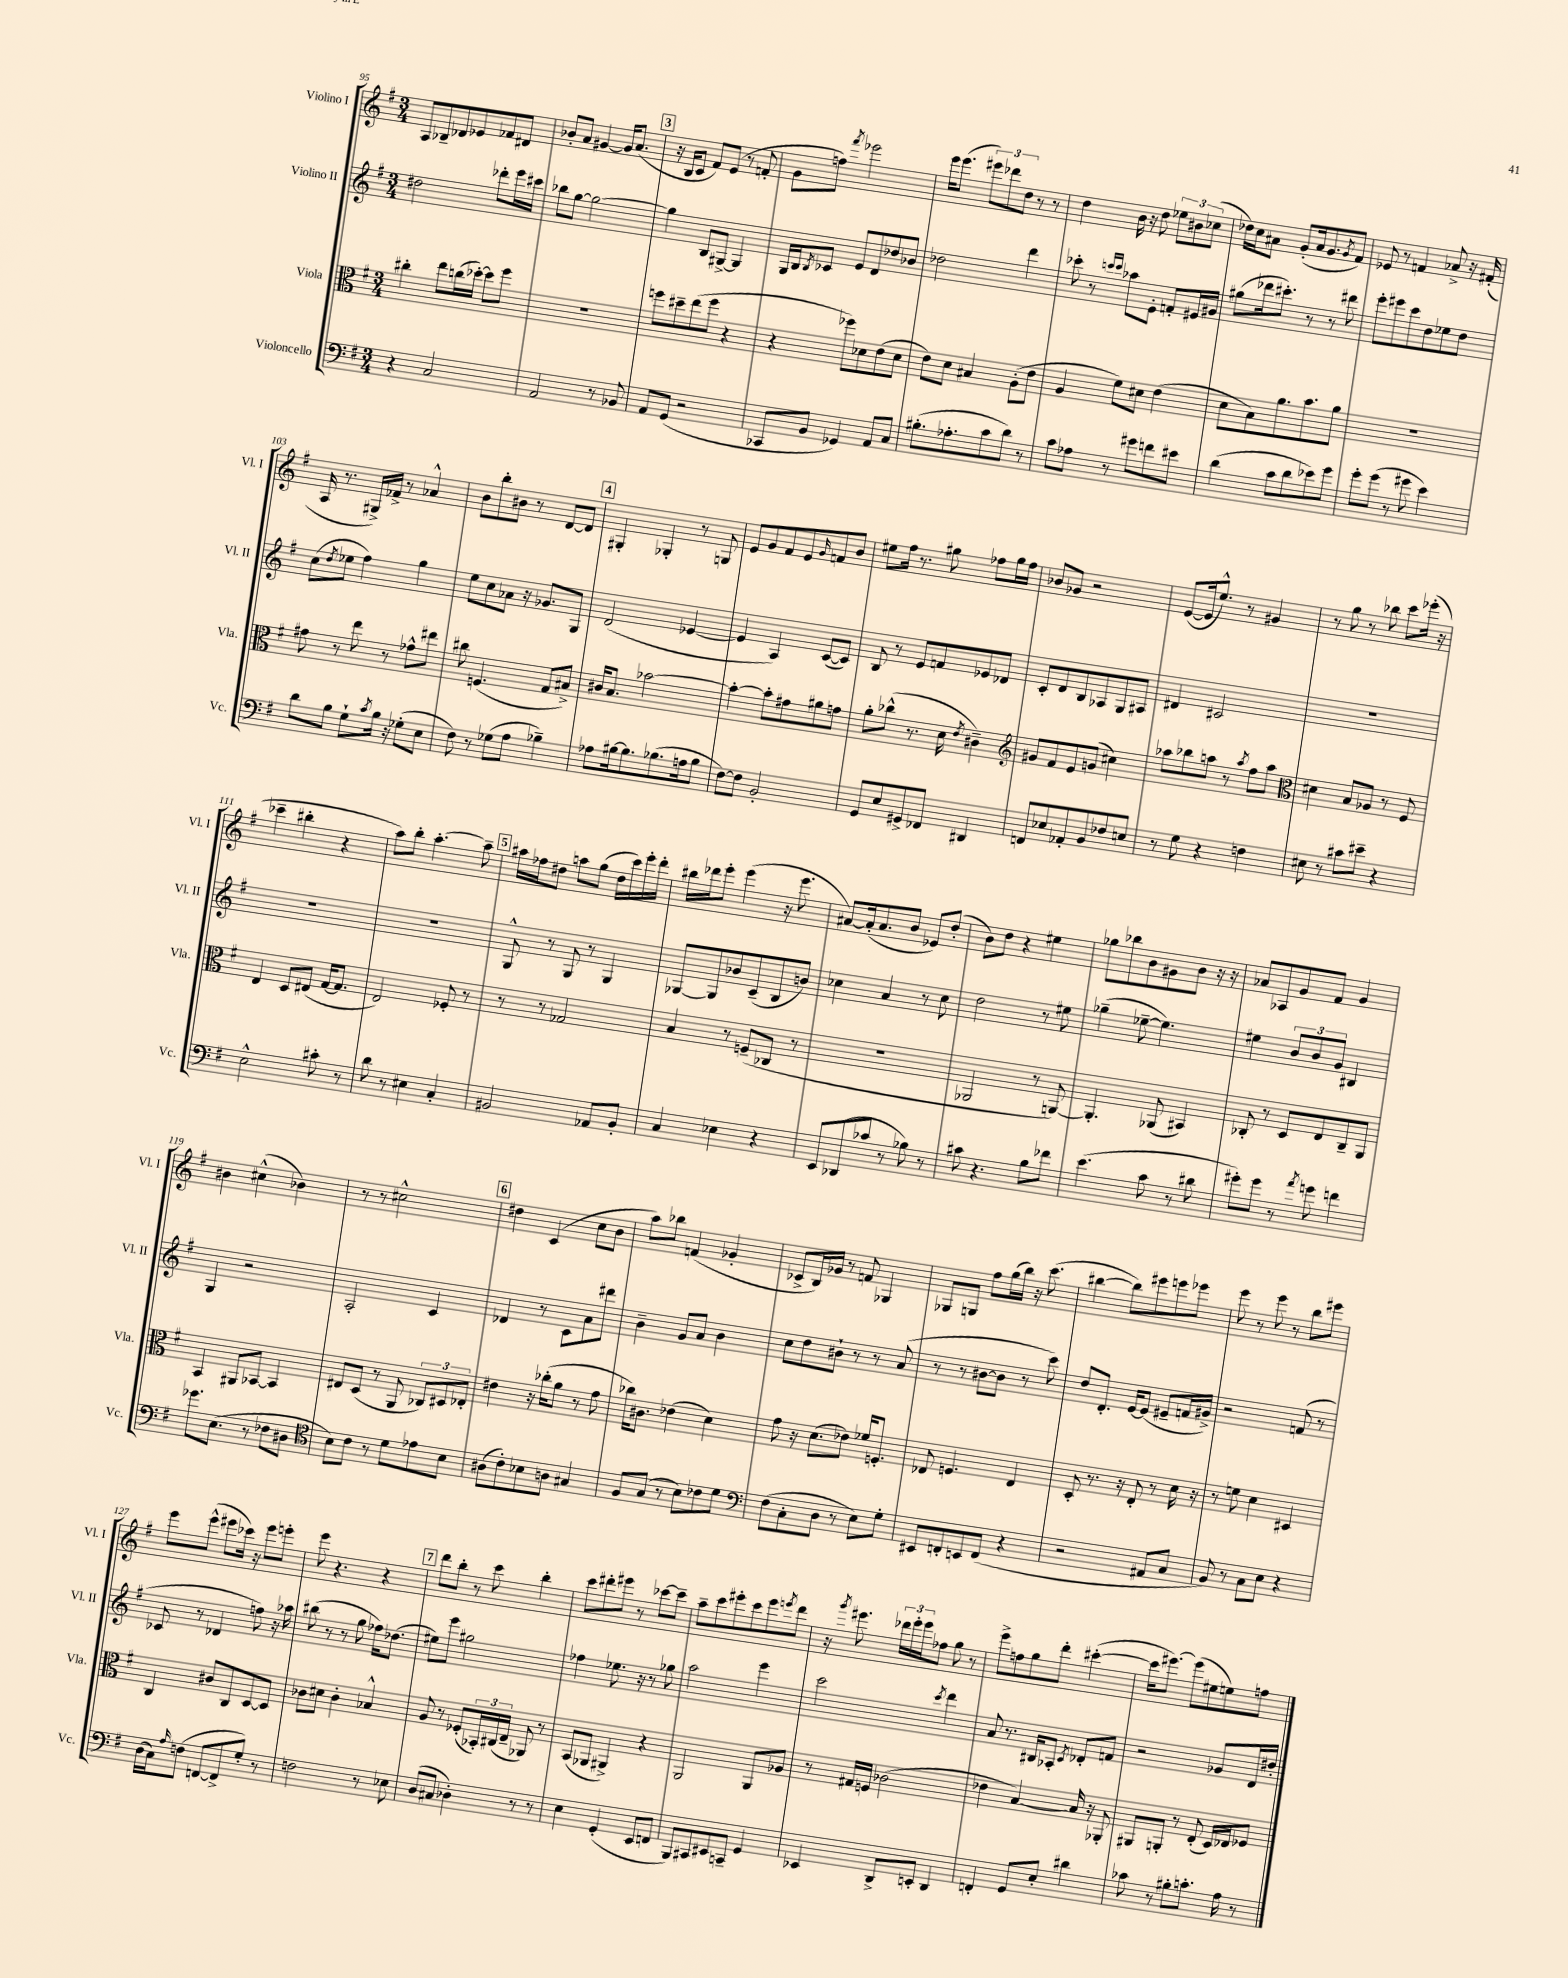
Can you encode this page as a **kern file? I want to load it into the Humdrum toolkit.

**kern	**kern	**kern	**kern
*staff4	*staff3	*staff2	*staff1
*clefF4	*clefC3	*clefG2	*clefG2
*k[f#]	*k[f#]	*k[f#]	*k[f#]
*M3/4	*M3/4	*M3/4	*M3/4
4r	4cc#'	2dd#	8A
.	.	.	8B-~
2C	8ee	.	8d-
.	(16cc	.	8e-
.	[16dd-')	.	.
.	8dd-]	8ddd-'	8f-
.	8ff#	16eee	8d#
.	.	16ccc#	.
=	=	=	=
2AA	2.r	8bb-	8b-'
.	.	[8gg	8a
.	.	2gg_	[4g#
8r	.	.	16g#]
.	.	.	(8.a
8BB-	.	.	.
=	=	=	=
8AA	8ff	4gg]	16r
.	.	.	16B
(8GG	8dd#~	.	8c
2r	(8ee	8B	8f#)
.	8ff	[8G#^	(8e
.	4r	4G#]	8r
.	.	.	8f'
=	=	=	=
8CC-	4r	16G	8g
.	.	16B	.
.	.	8qB	.
8BB	.	8c-	8ff)
.	.	.	8qfff#
4GG-)	8ff-)	8e	2eee-
.	8d-	8d	.
8AA	(8e	8dd-	.
8C	8d-	8b-	.
=	=	=	=
(8.B#'	8e)	2dd-	16eee
.	.	.	(8.eee
.	8d	.	.
8.A-'	.	.	.
.	4B#	.	12eee#)
.	.	.	12ddd-
8c	.	.	.
.	.	.	12dd
8d)	(8A'	4ddd	8r
8r	8e	.	8r
=	=	=	=
8c	4A	8ccc-'	4dd
8A-	.	8r	.
.	.	16qqccc	.
.	.	16qqccc	.
8r	8f#)	8aa-	16b
.	.	.	16r
8g#	8d#	8e'	8dd
8f	(4e	8f'	12ee-
.	.	.	12b#
8e#	.	16e#	.
.	.	.	(12cc-
.	.	16g#	.
=	=	=	=
(4d	8d	(8gg#	16dd-)
.	.	.	16cc
.	8B)	16ddd-	8a#
.	.	8.ccc#')	.
8c	8.a	.	(8g'
8d	.	8r	16a#
.	8.b	.	8.g
8e-)	.	8r	.
.	.	.	8qg
8g	8a	8ddd#	8f#)
=	=	=	=
8g'	2.r	8eee'	8e-
(8g	.	8eee#	8r
8r	.	8ccc	4f
8g#	.	8dd	.
4e)	.	8ee-	8a-^
.	.	8dd	16r
.	.	.	(16f#'
=	=	=	=
8d	8g#	(8cc	16A
.	.	.	8.r
.	.	8qdd	.
8B	8r	8ee-	.
8G`	8ee	4ff#)	16G#^)
.	.	.	16f-^
8qc	.	.	.
16B	8r	.	8r
16r	.	.	.
(8G-'	8g-^^	4gg	4a-^^
8E	8ee#	.	.
=	=	=	=
8F#)	8cc#	8ee	8b
8r	(4.F	8cc	8bb'
(8G-	.	8a-	8b#
8A	.	16r	8r
.	.	8.g-	.
4B-~)	8G	.	[8d
.	8B#^)	8G	8d]
=	=	=	=
8A-	16c#	(2d	4G#'
.	8.B	.	.
[16B#	.	.	.
8.B#]	.	.	.
.	[2b-	.	4G-'
(8.B-	.	.	.
.	.	[4e-	8r
16A	.	.	.
8B-	.	.	8G
=	=	=	=
[8F#)	4b-'_	4e-]	8e
8F#]	.	.	8g
2BB'	8b-']	4A)	8f#
.	8g#	.	8e
.	.	.	16qqg
.	8a#	([8c	8f
.	8g	8c])	8b
=	=	=	=
8GG	8a'	8B	8ee#
8E	(8cc-^^	8r	16ff#
.	.	.	8.r
8GG#^	8.r	8e	.
8FF-	.	8f	8gg#
.	16d	.	.
.	8qe	.	.
4DD#	4c#~)	8e-	8ff-
.	.	8d-	16gg#
.	.	.	16ff-
=	=	=	=
*	*clefG2	*	*
8FF	8g#	8c'	8b-
8E-	8f#	8d	8g-
8AA-'	8e	8B	2r
8BB	(8g	8A-	.
8F-	4cc#)	8G	.
8E	.	8A#	.
=	=	=	=
8r	8aa-	4d#	([8e
8G	8bb-	.	16e]
.	.	.	8.ee^^)
4r	8aa	2c#	.
.	8r	.	8r
.	8qaa	.	.
4F	8ff#	.	4g#
.	8aa	.	.
=	=	=	=
*	*clefC3	*	*
8E#	4d#	2.r	8r
8r	.	.	8gg
8c#	8B	.	8r
8e#~	8A-	.	8bb-
4r	8r	.	8ccc
.	8F#	.	(16eee-'
.	.	.	16r
=	=	=	=
2E^^	4E	2.r	4ccc-~
.	8D	.	4bb#'
.	(8E#	.	.
8c#'	[16G	.	4r
.	8.G]	.	.
8r	.	.	.
=	=	=	=
8d	2E)	2.r	8aa)
8r	.	.	8bb'
4E#	.	.	[4.aa'
4C'	8F-'	.	.
.	8r	.	8aa~]
=	=	=	=
2BB#	8r	8G^^	16aa#
.	.	.	16ff-
.	8r	8r	8dd#
.	2G-	8G	8aa
.	.	8r	(8gg
8AA-	.	4G	16dd#
.	.	.	16ccc)
8BB#'	.	.	16eee'
.	.	.	16ddd'
=	=	=	=
4C	4B	[8G-	16bb#
.	.	.	16ddd-
.	.	8G-]	8eee'
4E-	8r	8b-	(4eee
.	(8F~	(8c~	.
4r	8C-	8B	16r
.	.	.	8.eee
.	8r	8b)	.
=	=	=	=
8EE	2.r	4cc-	[8a#)
(8DD-	.	.	(16a#']
.	.	.	8.a#
8c-	.	4a	.
8r	.	.	8b
8B-)	.	8r	8e-)
8r	.	8cc-	(8dd'
=	=	=	=
8c#	2AA-	2dd	8b)
4.r	.	.	8dd
.	.	.	4r
8B	8r	8r	4ee#
8f-	[8AA)	8ee#	.
=	=	=	=
(4.e	4.AA']	(4gg-~	8gg-
.	.	.	8bb-
.	.	[8ee-~	8b
8c	(8AA-	4.ee-])	8g#
8r	4BB#)	.	8b
8d#	.	.	16r
.	.	.	16r
=	=	=	=
8g#')	8C-'	4ee#	8a-
8g#	8r	.	8A-
8r	8D	12b	8g
.	.	12b	.
8qa	.	.	.
8g	8E	.	8f#
.	.	12g	.
4f	8C-~	4B#	4g
.	8AA	.	.
=	=	=	=
8.g-	4BB	4G	4b#
(8.E	.	.	.
.	8AA#	2r	(4cc#^^
8r	[8BB-	.	.
8F-	4BB-]	.	4b-)
8D#	.	.	.
=	=	=	=
*clefC4	*	*	*
8B)	8E#	2A'	8r
8c	(8D	.	8r
8r	8r	.	2cc#^^
8d	8AA	.	.
8e-	12C-)	4c	.
.	12D#	.	.
8B	.	.	.
.	12E-'	.	.
=	=	=	=
(8A#	4e#	4d-	4dd#
8c')	.	.	.
8B-	16r	8r	(4c
.	(16cc-'	.	.
8A	8a	8c	.
4G#	8r	8a	8cc
.	8g	8ddd#	8b
=	=	=	=
8F#	16cc-)	4b~	8aa)
.	8.c#	.	.
(8G	.	.	8bb-
8r	(4e-	8g	(4f
8B)	.	8a	.
8c-	4d)	4b	4g-'
8d	.	.	.
=	=	=	=
*clefF4	*	*	*
(8F#	8g	8cc	8c-^
8C'	16r	8dd	16B)
.	(8.d	.	16g-
8D	.	8b#`	8r
8r	8e-)	8r	8f
8E)	16f-	8r	4G-
.	8.F'	.	.
8G'	.	(8a	.
=	=	=	=
8EE#	8E-	8r	8G-
8FF'	4.F	8r	8G
8EE	.	[8b#	8ff#
(8FF	.	8b#]	(16gg
.	.	.	16bb)
4r	4E-	8r	16r
.	.	.	(8.ccc
.	.	8ccc)	.
=	=	=	=
2r	8D'	8dd	[4bb#
.	8.r	8.d'	.
.	.	.	8bb#])
.	16r	[16e	.
.	8E'	(8e]	8eee#
8AA#	8r	8e#~	8eee
8C	16d	16f	8eee-
.	16r	16g#^)	.
=	=	=	=
8BB)	8r	2r	8eee
8r	8f	.	8r
8C	4d	.	8eee
8E	.	.	8r
4r	4D#	(8f	8bb
.	.	8r	8eee#
=	=	=	=
(16D	4C	8c-	8eee
16C)	.	.	.
16qqA	.	.	.
(8F	.	8r	(8eee^^
[8FF	8c#	4d-	8eee#
8FF^]	8C	.	16ccc-)
.	.	.	16r
8G')	[8D	8ff)	8eee#
8r	8D]	16r	8eee'
.	.	16aa-	.
=	=	=	=
2F	8c-	(8bb#	8eee
.	8d#	8r	4.r
.	4c-'	8r	.
.	.	8gg	.
8r	4B-^^	16ff-)	4r
.	.	(8.dd-	.
8E-	.	.	.
=	=	=	=
(8D	8A	8ee#)	8ddd
8C#	8r	8eee	8bb'
4D-')	(8F-'	2gg#	8r
.	24BB-')	.	8ccc
.	(24C#	.	.
.	24E~	.	.
8r	8AA-)	.	4bb'
8r	8r	.	.
=	=	=	=
4E	(8BB	4ff-	8ccc
.	8AA-	.	8ddd#'
(4GG'	4AA#^)	8.ee-	8eee#
.	.	.	8r
.	.	16r	.
8EE	4r	8r	[8ccc-
8FF	.	8gg-	8ccc-~]
=	=	=	=
8BBB)	2AA	2aa	8aa~
8CC#	.	.	8ccc
8EE#	.	.	8eee#'
8CC~	.	.	8ccc
4GG	8AA	4eee	8eee#
.	.	.	8qeee
.	8A-	.	8ddd
=	=	=	=
4EE-	8r	2ccc	16r
.	.	.	8qggg
.	.	.	8.eee#
.	16G#	.	.
.	16F	.	.
8DD^	(2c-	.	24ddd-
.	.	.	24eee#'
.	.	.	24eee#
8EE'	.	.	8ff-
.	.	8qccc	.
4DD	.	4ddd	8gg
.	.	.	8r
=	=	=	=
4FF'	4e-	8a	8eee^
.	.	8.r	8ff
8GG	[4B)	.	8gg
.	.	16B#	.
8E'	.	8A-'	8ddd'
.	.	8qc	.
4d#	16B]	8d-'	([4ccc#'
.	16r	.	.
.	8AA-'	8f	.
=	=	=	=
8c-	8AA#	2r	16ccc#]
.	.	.	[8.eee#)
8r	8AA'	.	.
8B#'	8r	.	(8eee#]
8.c'	(8E'	.	8ee#
.	16D)	8g-	8ee)
16A	16E-	.	.
8r	8F-	16d	8ff
.	.	16dd#'	.
==	==	==	==
*-	*-	*-	*-
